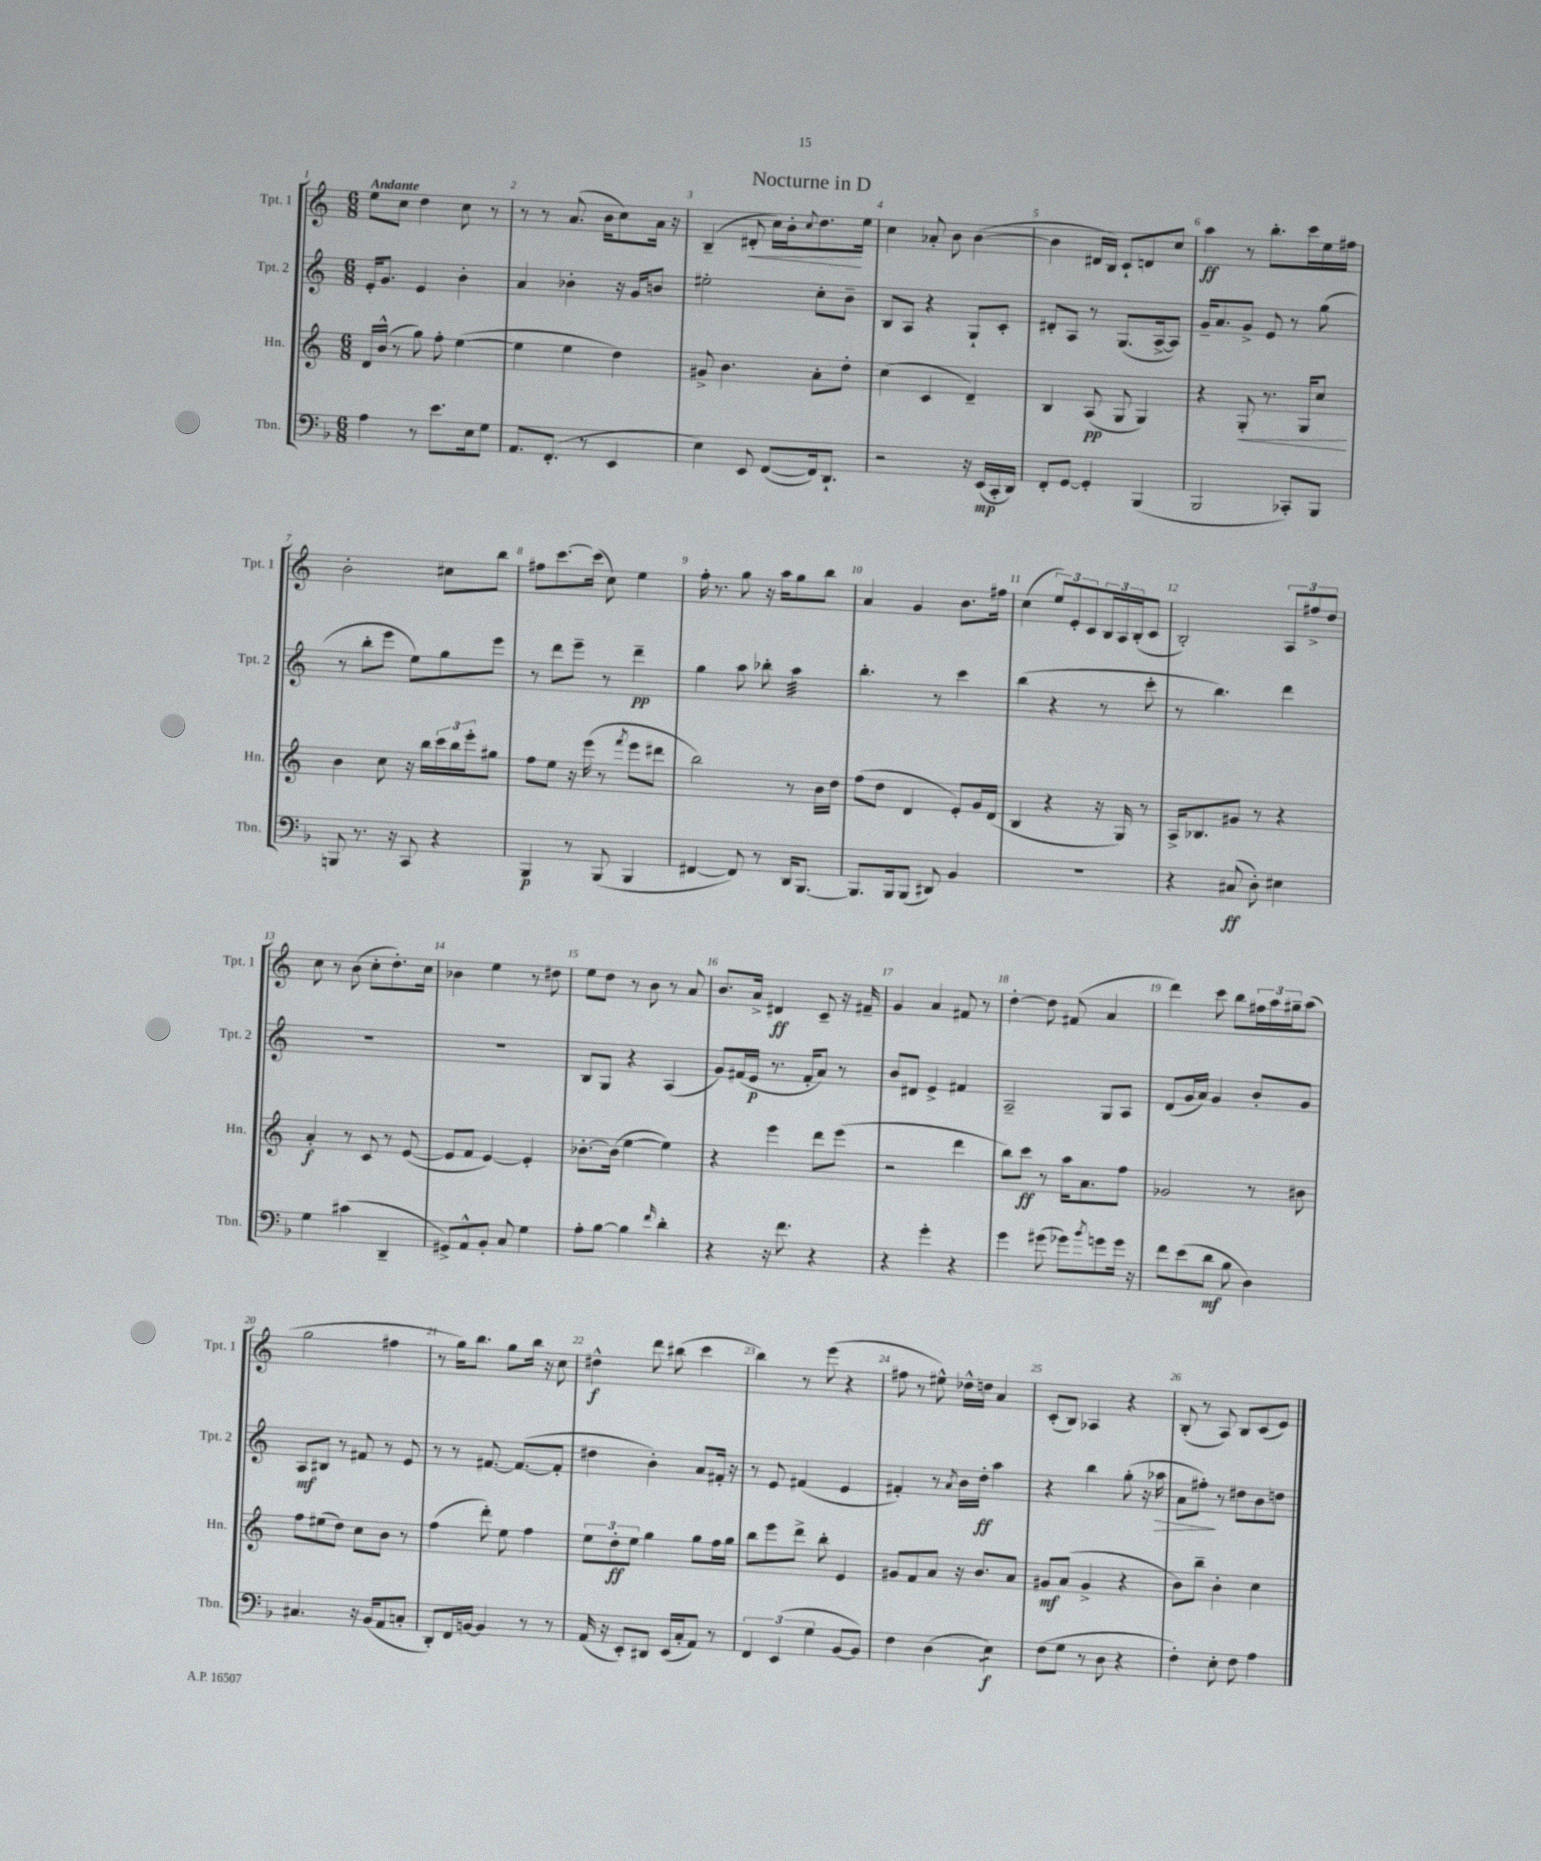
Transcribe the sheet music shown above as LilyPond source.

\header { title = "Nocturne in D" }
<<
\new StaffGroup <<
\new Staff = "s0" \with { instrumentName = "Tpt. 1" shortInstrumentName = "Tpt. 1" } {
    \clef treble \key c \major \numericTimeSignature \time 6/8 \tempo "Andante"
    e''8 c''8 d''4 c''8 r8 |
    r8 r8 a'8.( b'16 c''8) a'16 r16 |
    b4--( dis'8-.\< c''16) b'16-. \appoggiatura { c''8 } d''8.\! e''16 |
    c''4 aes'8-. b'8 b'4~( |
    b'4 dis'16 b16) c'8-! d'8 c''8 |
    a''4\ff r8 b''8.-. c'''16 e''16 fis''16 |
    b'2-. cis''8 b''8 |
    fis''8 c'''8.~ c'''16( c''8) e''4 |
    f''16-. r8. g''8 r16 a''16 g''8 b''8 |
    a'4 g'4 b'8. fis''16 |
    c''4( \tuplet 3/2 { e''8) e'8-. c'8 } \tuplet 3/2 { b16 a16 b16-.( } c'8 |
    b2-.) \tuplet 3/2 { a8 fis''8-> d''8 } |
    c''8 r8 b'8( c''8-. d''8.-.) c''16 |
    bes'4 e''4 r8 dis''8 |
    e''8 d''8 r8 b'8 r8 a'8 |
    b'8. a'16-> dis'4\ff c'8-- r16 fis'16-- |
    g'4 a'4 fis'8 r8 |
    d''4~-. d''8 fis'8( a'4 |
    d'''4) c'''8 b''8 \tuplet 3/2 { fis''16 a''16 gis''16-- } a''8( |
    g''2 fis''4 |
    r8 g''16) b''8. g''8 b''16 r16 c''8 |
    dis''4-^\f d'''8 bis''8( c'''4 |
    b''4) r8 e'''8( r4 |
    fis''8 r8 eis''8-^) des''16-^ d''16 a'4 |
    c'8-.( b8) aes4 r4 |
    b8-.( r8 a8) b8 c'8( e'8) \bar "|." |
}
\new Staff = "s1" \with { instrumentName = "Tpt. 2" shortInstrumentName = "Tpt. 2" } {
    \clef treble \key c \major \numericTimeSignature \time 6/8
    e'16-. g'8. e'4 b'4-. |
    a'4 bes'4-. r16 g'16 b'8 |
    eis''2-. c''8-. b'8-- |
    b8 a8 r4 g8-! c'8-. |
    dis'8-. a8 r8 g8.( a16~-> a8) |
    g'16-- a'8. g'8-> e'8 r8 g''8( |
    r8 b''8-. e'''8 e''8) g''8 e'''8 |
    r8 d'''8 e'''8-- r8 d'''4--\pp |
    g''4 a''8 bes''8-. a''4:32 |
    b''4.-. r8 c'''4 |
    b''4( r4 r8 c'''8-. |
    r8 b''4.) d'''4 |
    R2. |
    R2. |
    b8 g8 r4 a4( |
    g'8) fis'16( e'16\p r8. fis'16-. a'8) r8 |
    b'8 dis'8 e'4-> fis'4 |
    a2-- g8 a8 |
    d'8( g'16 a'16) g'4 b'8-. g'8 |
    a8\mf bis8 r8 fis'8 r8 e'8 |
    r8 r8 fis'8.~ fis'8.~( fis'8-. |
    dis''4 b'4-.) a'8 fis'16-. r16 |
    r8 e'8 fis'4( e'4 |
    fis'4-.) r8 \acciaccatura { a'8 } b'16 d''16-.\ff a''4 |
    r4 b''4 g''8-.( r16 aes''16\> |
    a'8 fis''8-.\!) r8 dis''8 b'8 d''8 \bar "|." |
}
\new Staff = "s2" \with { instrumentName = "Hn." shortInstrumentName = "Hn." } {
    \clef treble \key c \major \numericTimeSignature \time 6/8
    d'16 b'16-^( r8 g''8) f''8-. e''4~( |
    e''4 e''4 d''4) |
    gis'8-> b'4. a'8-. d''8-. |
    c''4( c'4 d'4--) |
    b4 a8\pp( g8 g4) |
    r4 g8-.\< r8. g16 c''8\! |
    b'4 c''8 r16 b''16 \tuplet 3/2 { c'''16 b''16 e'''16-. } gis''8 |
    f''8 e''8 r16 e'''16( r8 \acciaccatura { f'''8 } e'''8 dis'''8 |
    b''2) r8 b'16 d''16 |
    f''8( d''8 d'4 e'8-.) g'16 d'16( |
    b4 r4 r16 g16) r8 |
    a16-> bes8. gis'8 r8 r4 |
    a'4-.\f r8 c'8 r8 e'8~( |
    e'8 f'8 e'4~) e'4-. |
    bes'8.~-. bes'16( e''4~ e''4) |
    r4 e'''4 d'''8 e'''8( |
    r2 d'''4 |
    b''8) c'''8\ff r8 a''16 a'8. f''8 |
    ges'2 r8 bis'8 |
    f''8 eis''8( d''8) c''8 b'8 r8 |
    f''4( d'''8-.) e''8 f''4 |
    \tuplet 3/2 { e''8 d''8-.\ff e''8 } g''4 g''8 f''16 g''16 |
    b''8 e'''8 d'''8-> b''8-. e'4 |
    gis'8 f'8 a'8 r16 b'8. a'8 |
    gis'8\mf a'8( gis'4-> r4 |
    b'8) b''8-- b'4-. c''4 \bar "|." |
}
\new Staff = "s3" \with { instrumentName = "Tbn." shortInstrumentName = "Tbn." } {
    \clef bass \key f \major \numericTimeSignature \time 6/8
    a4 r8 e'8. e16 g8 |
    a,8. f,8.-.( r8 e,4 |
    e4) e,8 f,8~( f,16) d,8.-! |
    r2 r16 e,16\mp( c,16-. d,16) |
    f,8-. g,8~ g,4-. bes,,4( |
    bes,,2 ces,8-.) bes,,8 |
    b,,8 r8. r16 c,8 r4 |
    bes,,4\p r8 bes,,8( bes,,4 |
    fis,4~ fis,8) r8 d,16 bes,,8.~ |
    bes,,8. bes,,16 bes,,8( dis,8) bes,4 |
    R2. |
    r4 cis8\ff( d8-.) eis4 |
    g4 cis'4( d,4-- |
    gis,8->) a,8-^ bes,8-. c8 g4 |
    a8-. bes8~ bes4 \grace { f'16 } d'4-. |
    r4 r16 f'8. r4 |
    r4 g'4-. r4 |
    g'4 gis'8( ges'8) \acciaccatura { bes'8 } g'8 g'16 r16 |
    f'8 e'8( d'8\mf bes8 d4) |
    cis4. r16 bes,16( a,8 c8-. |
    d,8-.) f,16 b,16~ b,4 r8 r8 |
    a,16( r16 e,8-.) dis,8 e,16( c16-. a,8) r8 |
    \tuplet 3/2 { f,4 e,4( g4 } bes,8~ bes,8) |
    f4 d4( e4:8\f) |
    f8( g8 r8 d8 r4 |
    f4-.) e8-. f8 a4 \bar "|." |
}
>>
>>
\layout { \context { \Score \override BarNumber.break-visibility = ##(#f #t #t) barNumberVisibility = #all-bar-numbers-visible } }
